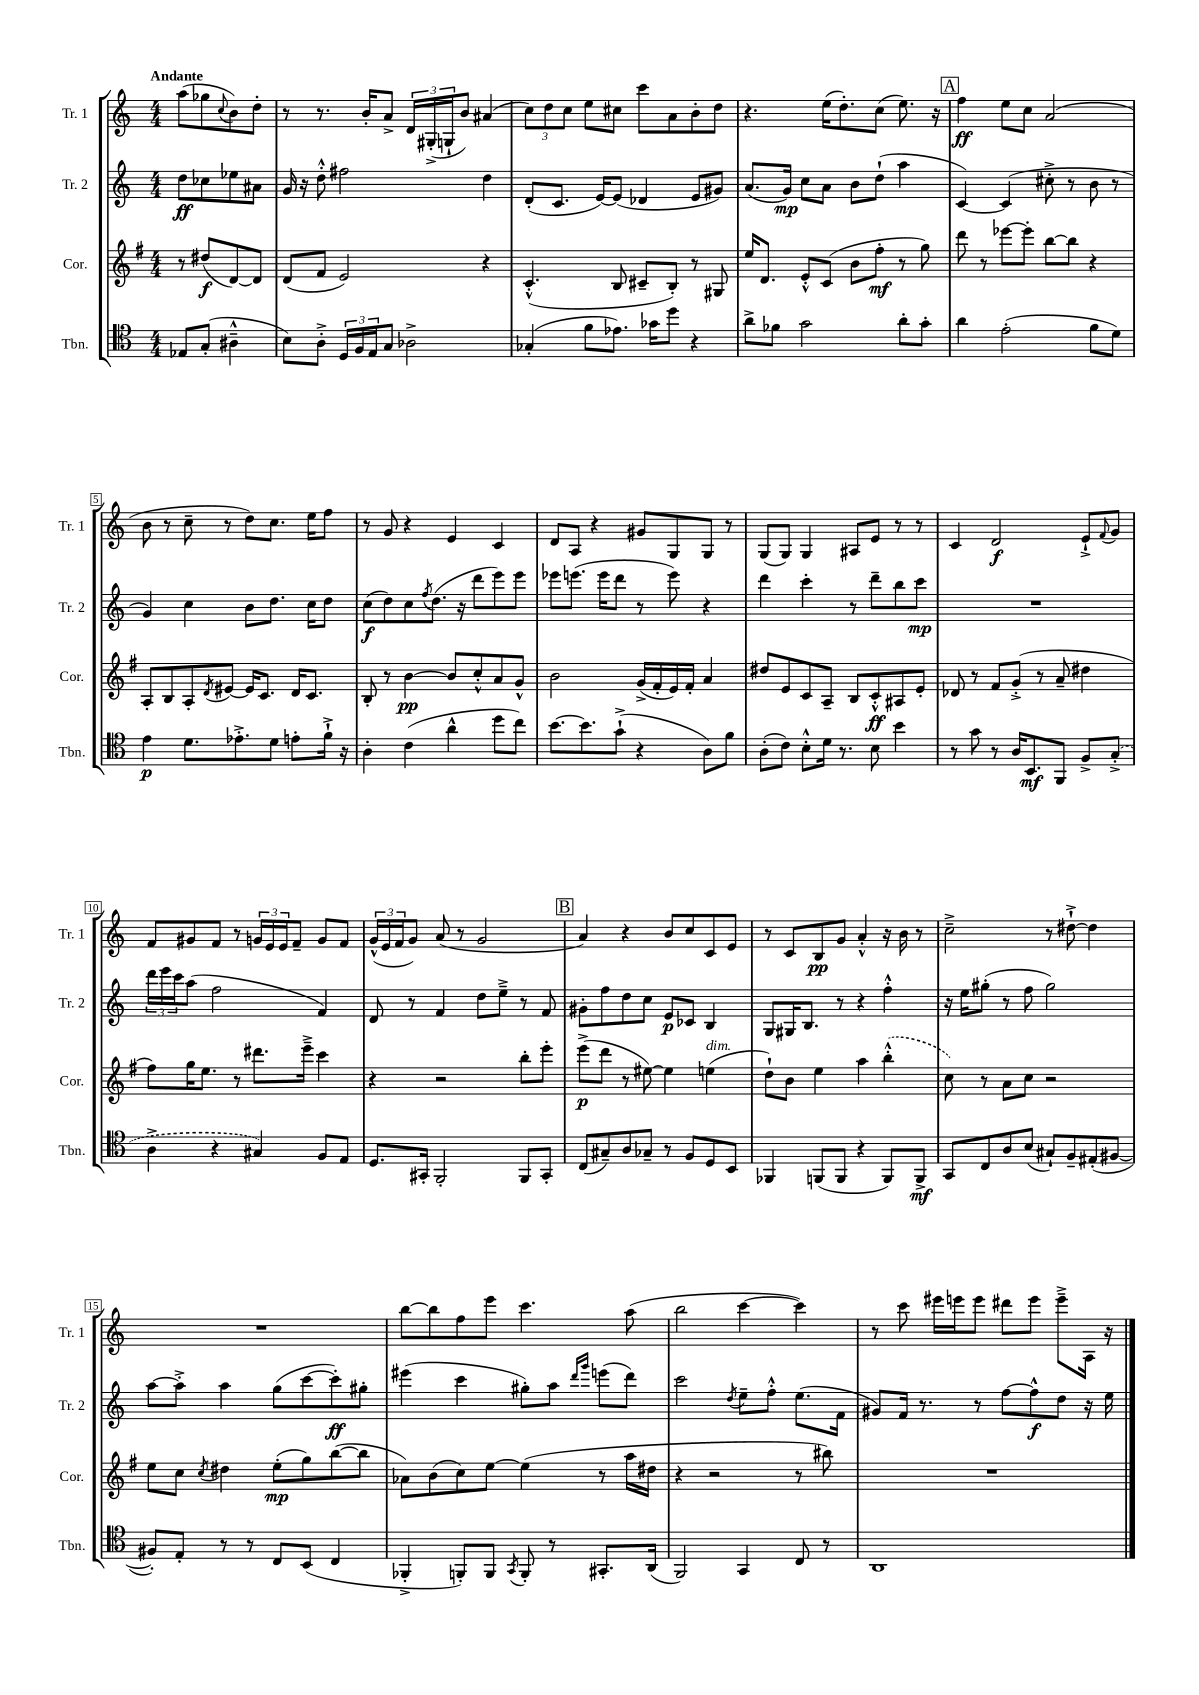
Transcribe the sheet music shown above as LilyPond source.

<<
\new StaffGroup <<
\new Staff = "s0" \with { instrumentName = "Tr. 1" shortInstrumentName = "Tr. 1" } {
    \clef treble \key c \major \numericTimeSignature \time 4/4 \partial 2 \tempo "Andante"
    a''8( ges''8 \appoggiatura { c''8 } b'8) d''8-. |
    r8 r8. b'16-. a'8-> \tuplet 3/2 { d'16 gis16-.->( g16-! } b'8) ais'4( |
    \tuplet 3/2 { c''8) d''8 c''8 } e''8 cis''8 c'''8 a'8 b'8-. d''8 |
    r4. e''16( d''8.-.) c''8( e''8.) r16 |
    \mark \markup { \box "A" } f''4\ff e''8 c''8 a'2( |
    b'8 r8 c''8-- r8 d''8) c''8. e''16 f''8 |
    r8 g'8 r4 e'4 c'4 |
    d'8 a8 r4 gis'8 g8 g8 r8 |
    g8( g8) g4 ais8 e'8 r8 r8 |
    c'4 d'2\f e'8-!-> \appoggiatura { f'8 } g'8 |
    f'8 gis'8 f'8 r8 \tuplet 3/2 { g'16 e'16 e'16 } f'8-- g'8 f'8 |
    \tuplet 3/2 { g'16-^( e'16 f'16 } g'8) a'8( r8 g'2 |
    \mark \markup { \box "B" } a'4) r4 b'8 c''8 c'8 e'8 |
    r8 c'8 b8\pp g'8 a'4-.-^ r16 b'16 r8 |
    c''2---> r8 dis''8~-!-> dis''4 |
    R1 |
    b''8~ b''8 f''8 e'''8 c'''4. a''8( |
    b''2 c'''4~ c'''4) |
    r8 c'''8 eis'''16 e'''16 e'''8 dis'''8 e'''8 e'''8---> a16 r16 \bar "|." |
}
\new Staff = "s1" \with { instrumentName = "Tr. 2" shortInstrumentName = "Tr. 2" } {
    \clef treble \key c \major \numericTimeSignature \time 4/4 \partial 2
    d''8\ff ces''8 ees''8 ais'8 |
    g'16 r16 d''8-.-^ fis''2 d''4 |
    d'8-.( c'8. e'16~) e'8( des'4 e'8 gis'8) |
    a'8.( g'16\mp) c''8 a'8 b'8 d''8-!( a''4 |
    \mark \markup { \box "A" } c'4~) c'4( cis''8-.-> r8 b'8 r8 |
    g'4) c''4 b'8 d''8. c''16 d''8 |
    c''8\f( d''8) c''8 \acciaccatura { f''8 } d''8.( r16 d'''8 e'''8) e'''8 |
    ees'''8 e'''8.( e'''16 d'''8 r8 e'''8) r4 |
    d'''4 c'''4-. r8 d'''8-- b''8 c'''8\mp |
    R1 |
    \tuplet 3/2 { d'''16 e'''16 c'''16 } a''8( f''2 f'4) |
    d'8 r8 f'4 d''8 e''8---> r8 f'8 |
    \mark \markup { \box "B" } gis'8-. f''8 d''8 c''8 e'8\p ces'8 b4 |
    g8 gis16 b8. r8 r4 f''4-.-^ |
    r16 e''16 gis''8-.( r8 f''8 gis''2) |
    a''8~ a''8-.-> a''4 g''8( c'''8~ c'''8-.\ff) gis''8-. |
    eis'''4( c'''4 gis''8-.) a''8 \grace { d'''16 g'''16 } e'''8( d'''8) |
    c'''2 \acciaccatura { d''8 } e''8-- f''8-.-^ e''8.( f'16 |
    gis'8) f'16 r8. r8 f''8~ f''8-^\f d''8 r16 e''16 \bar "|." |
}
\new Staff = "s2" \with { instrumentName = "Cor." shortInstrumentName = "Cor." } {
    \clef treble \key g \major \numericTimeSignature \time 4/4 \partial 2
    r8 dis''8\f( d'8~) d'8 |
    d'8( fis'8 e'2) r4 |
    c'4.-.-^( b8 cis'8-- b8-.) r8 gis8 |
    e''16 d'8. e'8-.-^ c'8( b'8 fis''8-.\mf r8 g''8) |
    \mark \markup { \box "A" } d'''8 r8 ees'''8~ ees'''8-. b''8~ b''8 r4 |
    a8-. b8 a8-. \acciaccatura { d'8 } eis'8~ eis'16 c'8. d'16 c'8. |
    b8-. r8 b'4~\pp b'8 c''8-.-^ a'8 g'8-^ |
    b'2 g'16->( fis'16-. e'16) fis'16-. a'4 |
    dis''8 e'8 c'8 a8-- b8 c'8-.-^\ff ais8 e'8-. |
    des'8 r8 fis'8 g'8-.->( r8 a'8-- dis''4 |
    fis''8) g''16 e''8. r8 dis'''8. e'''16---> c'''4 |
    r4 r2 b''8-. e'''8-. |
    \mark \markup { \box "B" } e'''8->\p( d'''8 r8 eis''8~) eis''4 e''4^\markup { \italic "dim." }( |
    d''8-!) b'8 e''4 a''4 \once \slurDashed b''4-.-^( |
    c''8) r8 a'8 c''8 r2 |
    e''8 c''8 \acciaccatura { c''8 } dis''4 e''8-.\mp( g''8) b''8~( b''8 |
    aes'8) b'8( c''8) e''8~ e''4( r8 a''16 dis''16 |
    r4 r2 r8 bis''8) |
    R1 \bar "|." |
}
\new Staff = "s3" \with { instrumentName = "Tbn." shortInstrumentName = "Tbn." } {
    \clef tenor \key c \major \numericTimeSignature \time 4/4 \partial 2
    ees8 g8-.( ais4---^ |
    b8) a8-.-> \tuplet 3/2 { d16 f16 e16 } g8 aes2-> |
    ges4-.( f'8 ees'8.) ges'16 d''8 r4 |
    a'8-> fes'8 g'2 a'8-. g'8-. |
    \mark \markup { \box "A" } a'4 e'2-.( f'8 d'8) |
    e'4\p d'8. ees'8.-.-> d'8 e'8-. f'16-!-> r16 |
    a4-. c'4( a'4-^ d''8 c''8) |
    b'8.~ b'8. g'8-!->( r4 a8) f'8 |
    a8-.( c'8) b8-.-^ d'16 r8. b8 b'4 |
    r8 g'8 r8 a16 b,8.\mf f,8 f8-> \once \slurDashed g8-.->( |
    a4-> r4 gis4) f8 e8 |
    d8. gis,16-. f,2-. f,8 gis,8-. |
    \mark \markup { \box "B" } c8( gis8--) a8 ges8-- r8 f8 d8 b,8 |
    fes,4 f,8( f,8 r4 f,8) f,8->\mf |
    g,8 c8 a8 b8( gis8-!) f8-- eis8-.( fis8~ |
    fis8-.) e8-. r8 r8 c8 b,8( c4 |
    fes,4-.-> f,8-.) f,8 \acciaccatura { g,8 } f,8-. r8 gis,8.-. a,16( |
    f,2) g,4 c8 r8 |
    a,1 \bar "|." |
}
>>
>>
\layout { \context { \Score \override BarNumber.stencil = #(make-stencil-boxer 0.1 0.3 ly:text-interface::print) } }
